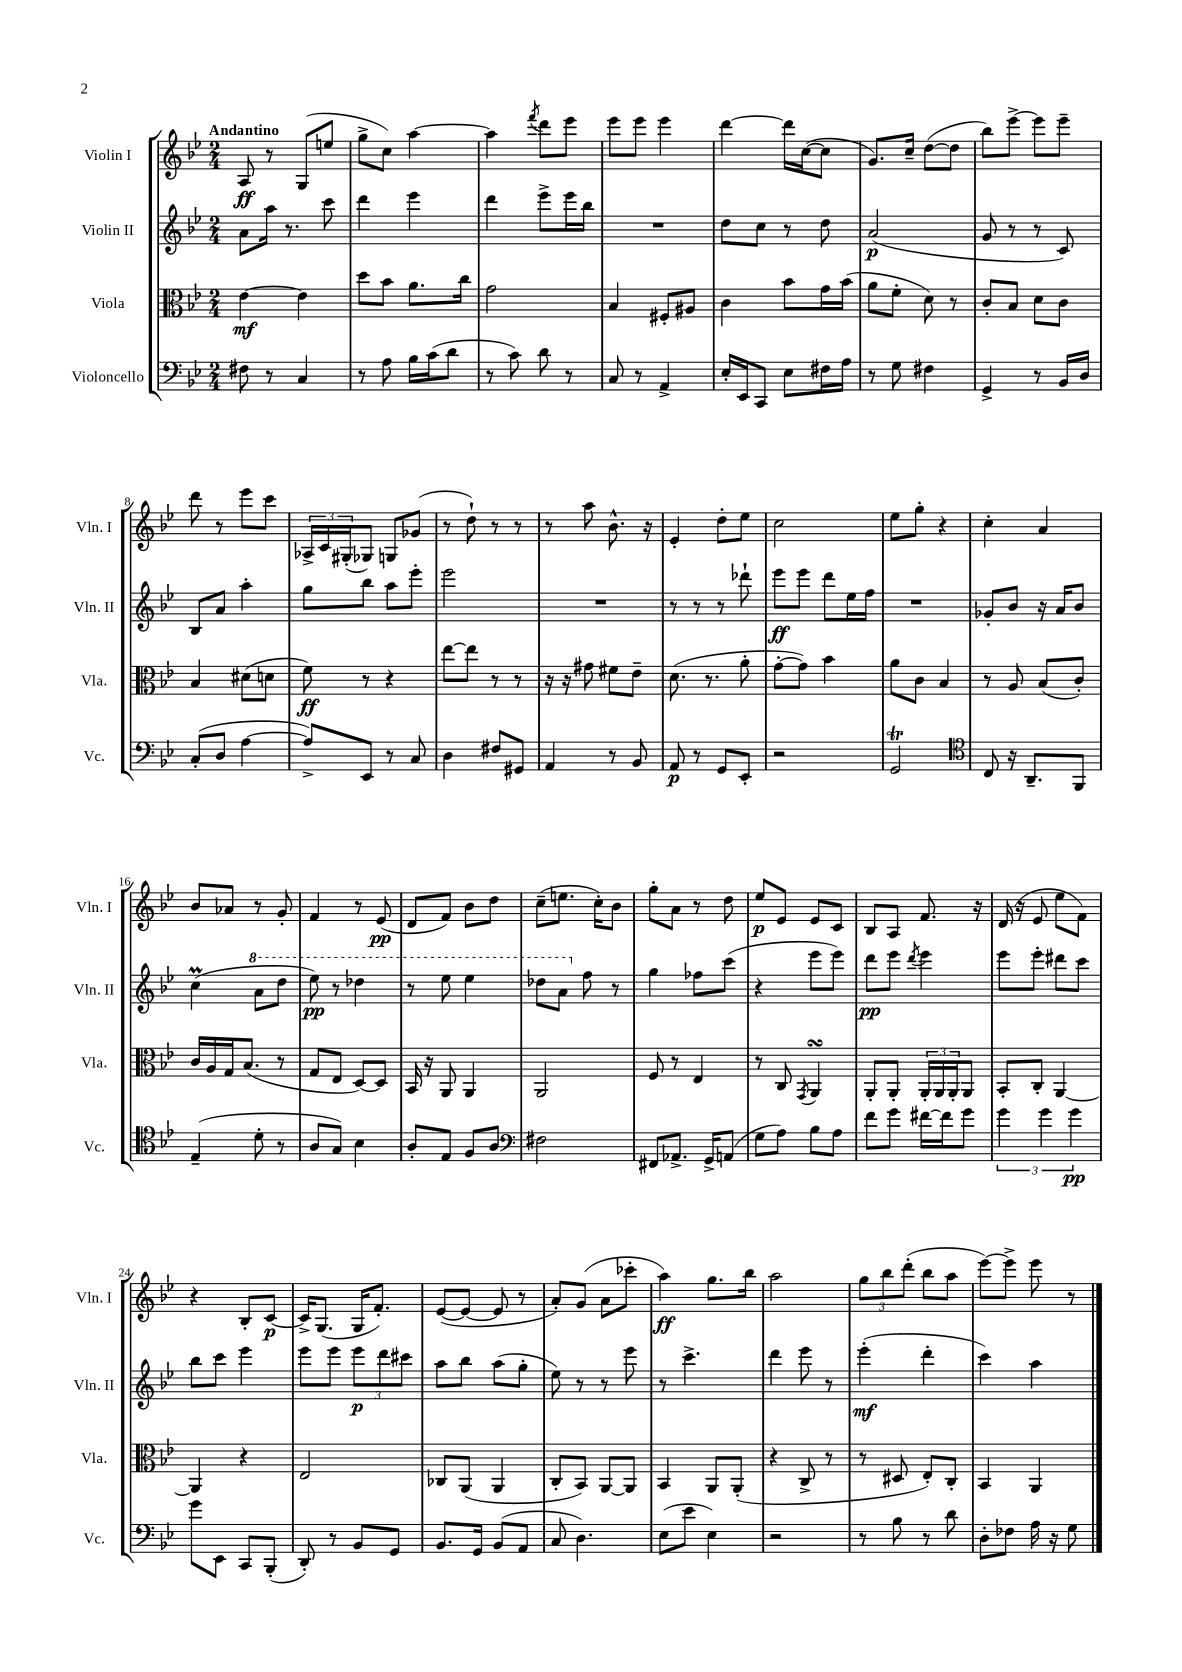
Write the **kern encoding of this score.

**kern	**kern	**kern	**kern
*staff4	*staff3	*staff2	*staff1
*clefF4	*clefC3	*clefG2	*clefG2
*k[b-e-]	*k[b-e-]	*k[b-e-]	*k[b-e-]
*M2/4	*M2/4	*M2/4	*M2/4
8F#\	[4e-\	8a\L	8A/
8r	.	16aa\Jk	8r
.	.	8.r	.
4C/	4e-\]	.	(8G/L
.	.	8ccc\	8ee/J
=	=	=	=
8r	8dd\L	4ddd\	8gg^\L
8A\	8b-\J	.	8cc\J)
16B-\LL	8.a\L	4eee-\	[4aa\
(16c\J	.	.	.
8d\J	.	.	.
.	16cc\Jk	.	.
=	=	=	=
8r	2g\	4ddd\	4aa\]
8c\)	.	.	.
.	.	.	8qfff/
8d\	.	8eee-^\L	8ddd\L
8r	.	16eee-\L	8eee-\J
.	.	16bb-\JJ	.
=	=	=	=
8C/	4B-/	2r	8eee-\L
8r	.	.	8eee-\J
4AA^/	8F#'/L	.	4eee-\
.	8A#/J	.	.
=	=	=	=
16E-'/LL	4c\	8dd\L	[4ddd\
16EE-/J	.	.	.
8CC/J	.	8cc\J	.
8E-\L	8b-\L	8r	16ddd\]LL
.	.	.	([16cc\J
16F#\L	16g\L	8dd\	8cc\]J
16A\JJ	(16b-\JJ	.	.
=	=	=	=
8r	8a\L	(2a/	8.g/L)
8G\	8f'\J	.	.
.	.	.	16cc~/Jk
4F#\	8d\)	.	([8dd\L
.	8r	.	8dd\]J
=	=	=	=
4GG^/	8c'/L	8g/	8bb-\L)
.	8B-/J	8r	[8eee-^\J
8r	8d\L	8r	8eee-\]L
16BB-/LL	8c\J	8c/)	8eee-~\J
16D/JJ	.	.	.
=	=	=	=
(8C'/L	4B-/	8B-/L	8ddd\
8D/J	.	8a/J	8r
[4A\	(8d#\L	4aa'\	8eee-\L
.	8d\J	.	8ccc\J
=	=	=	=
8A^/]L)	8f\)	8gg\L	24A-^/LL
.	.	.	24c/
.	.	.	(24G#'/J
8EE-/J	8r	8bb-\J	8G-/J)
8r	4r	8aa\L	8G/L
8C/	.	8eee-'\J	(8g-/J
=	=	=	=
4D\	[8ee-\L	2eee-\	8r
.	8ee-\]J	.	8dd`\)
8F#/L	8r	.	8r
8GG#/J	8r	.	8r
=	=	=	=
4AA/	16r	2r	8r
.	16r	.	.
.	8g#\	.	8aa\
8r	8f#\L	.	8.b-^^\
8BB-/	8e-~\J	.	.
.	.	.	16r
=	=	=	=
8AA/	(8.d\	8r	4e-'/
8r	.	8r	.
.	8.r	.	.
8GG/L	.	8r	8dd'\L
8EE-'/J	8a'\	8ddd-`\	8ee-\J
=	=	=	=
2r	[8g'\L	8eee-\L	2cc\
.	8g\]J)	8eee-\J	.
.	4b-\	8ddd\L	.
.	.	16ee-\L	.
.	.	16ff\JJ	.
=	=	=	=
2GG/	8a\L	2r	8ee-\L
.	8c\J	.	8gg'\J
.	4B-/	.	4r
=	=	=	=
*clefC4	*	*	*
8C/	8r	8g-'/L	4cc'\
16r	8A/	8b-/J	.
8.AA~/L	.	.	.
.	(8B-/L	16r	4a/
.	.	16a/LK	.
8FF/J	8c'/J)	8b-/J	.
=	=	=	=
(4E-~/	16c/LL	(4cc\	8b-/L
.	16A/	.	.
.	16G/J	.	8a-/J
.	(8.B-/J	.	.
8d'\	.	8aa\L	8r
8r	8r	8ddd\J	8g'/
=	=	=	=
8A/L	8G/L	8eee-\)	4f/
8G/J)	8E-/J	8r	.
4B-\	[8D/L)	4ddd-\	8r
.	8D/]J	.	(8e-/
=	=	=	=
8A'/L	16BB-/	8r	8d/L
.	16r	.	.
8E-/J	8AA/	8eee-\	8f/J)
8F/L	4AA/	4eee-\	8b-\L
8A/J	.	.	8dd\J
=	=	=	=
*clefF4	*	*	*
2F#\	2AA/	8ddd-\L	(8cc~\L
.	.	8aa\J	8.ee\J
.	.	8ff\	.
.	.	.	16cc'\LK)
.	.	8r	8b-\J
=	=	=	=
8FF#/L	8F/	4gg\	8gg'\L
8.AA-^/J	8r	.	8a\J
.	4E-/	8ff-\L	8r
16GG^/LK	.	.	.
(8AA/J	.	(8ccc\J	8dd\
=	=	=	=
8G\L	8r	4r	8ee-/L
8A\J)	8C/	.	8e-/J
.	8qGG/	.	.
8B-\L	4AA/	8eee-\L	8e-/L
8A\J	.	8eee-\J)	8c/J
=	=	=	=
8f\L	8AA'/L	8ddd\L	8B-/L
8g\J	8AA'/J	8eee-\J	8A/J
.	.	8qddd/	.
[16f#\LL	24AA'/LL	4eee-\	8.f/
.	24AA/	.	.
16f#\]J	.	.	.
.	24AA'/J	.	.
8g\J	8AA/J	.	.
.	.	.	16r
=	=	=	=
6g\	8BB-'/L	8eee-\L	(16d/
.	.	.	16r
.	8C'/J	8eee-'\J	8e-/
6g\	.	.	.
.	[4AA/	8ddd#\L	8ee-\L
6g\	.	.	.
.	.	8ccc\J	8f\J)
=	=	=	=
8g\L	4AA/]	8bb-\L	4r
8EE-\J	.	8ccc\J	.
8CC/L	4r	4eee-\	8B-'/L
(8BBB-'/J	.	.	[8c/J
=	=	=	=
8DD'/)	2E-/	8eee-\L	16c^/]LK
.	.	.	(8.G/J
8r	.	8eee-\J	.
8BB-/L	.	12eee-\L	16G/LK
.	.	.	8.f'/J)
.	.	12ddd\	.
8GG/J	.	.	.
.	.	12ccc#\J	.
=	=	=	=
8.BB-/L	8C-/L	8aa\L	([8e-/L
.	(8AA/J	8bb-\J	8e-/_J
16GG/Jk	.	.	.
(8BB-/L	4AA/	(8aa\L	8e-/]
8AA/J	.	8gg'\J	8r
=	=	=	=
8C/	8C'/L	8ee-\)	8a'/L)
4.D\)	8BB-/J)	8r	(8g/J
.	[8AA/L	8r	8a\L
.	8AA/]J	8eee-\	8ccc-'\J
=	=	=	=
(8E-\L	4BB-/	8r	4aa\)
8e-\J	.	4.ccc^\	.
4E-\)	8AA/L	.	8.gg\L
.	(8AA'/J	.	.
.	.	.	16bb-\Jk
=	=	=	=
2r	4r	4ddd\	2aa\
.	8C^/	8eee-\	.
.	8r	8r	.
=	=	=	=
8r	8r	(4eee-'\	12gg\L
.	.	.	12bb-\
8B-\	8D#/	.	.
.	.	.	(12ddd'\J
8r	8E-'/L)	4ddd'\	8bb-\L
8d\	8C'/J	.	8aa\J
=	=	=	=
8D'\L	4BB-/	4ccc\)	[8eee-\L)
8F-\J	.	.	8eee-^\]J
16A\	4AA/	4aa\	8eee-\
16r	.	.	.
8G\	.	.	8r
==	==	==	==
*-	*-	*-	*-
